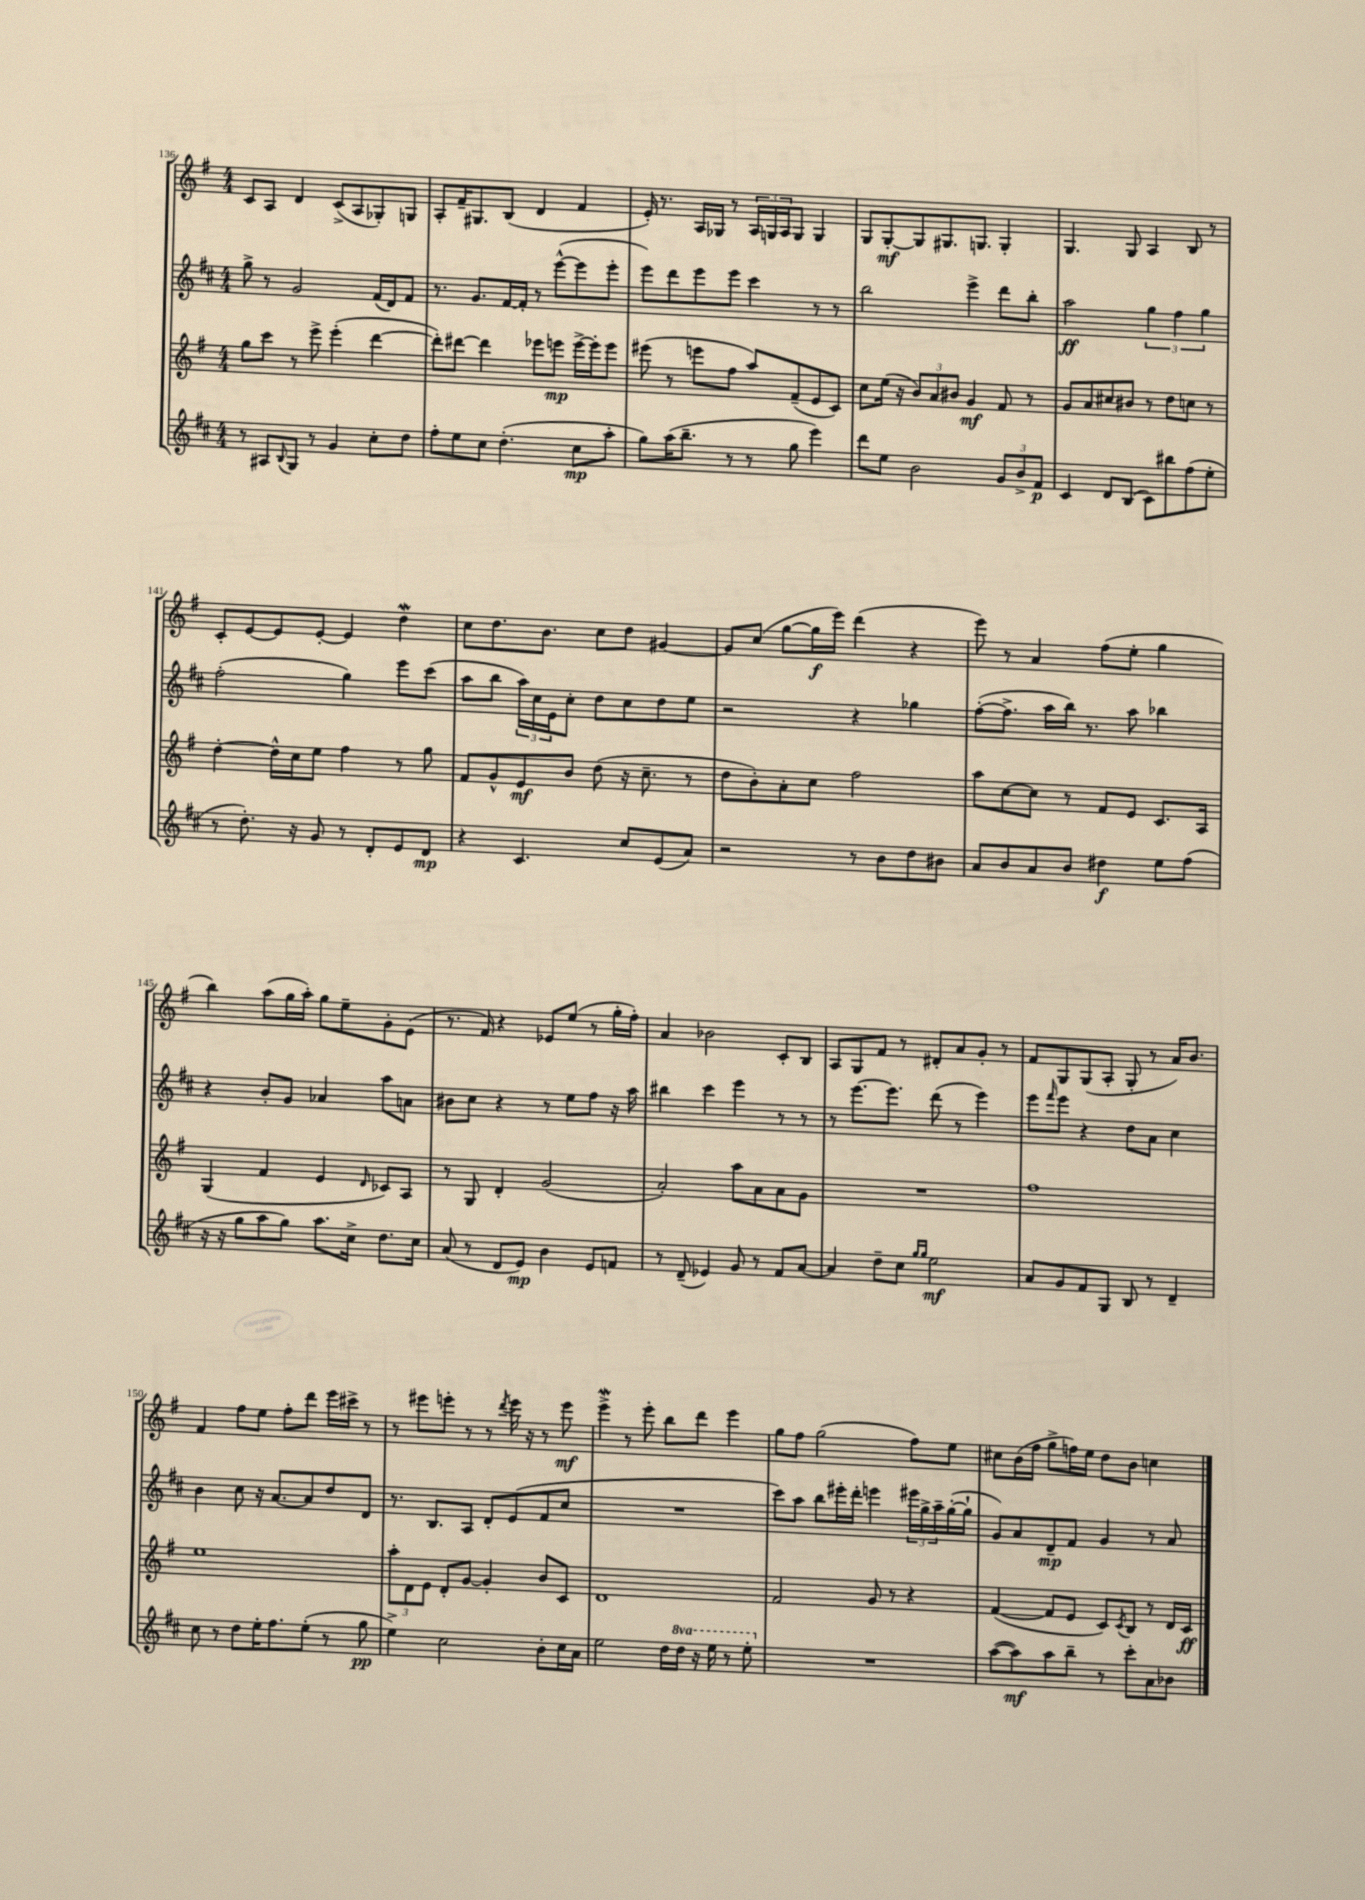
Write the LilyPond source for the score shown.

<<
\new StaffGroup <<
\new Staff = "s0" {
    \clef treble \key g \major \numericTimeSignature \time 4/4
    c'8 a8 d'4 c'8->( a8 ges8-.) g8 |
    a8-. fis'16-- gis8. b8( d'4 fis'4 |
    e'16-.) r8. a16 ges16 r8 \tuplet 3/2 { a16 g16 a16 } g8 g4 |
    g8 g8~-.\mf g8 gis8. g8. g4-. |
    g4. g8 a4 b8 r8 |
    c'8-. e'8~ e'8 e'8~-. e'4 d''4\mordent |
    c''8 d''8. b'8. c''8 d''8 gis'4~ |
    gis'8 c''8( g''8~ g''16\f e'''16) d'''4( r4 |
    e'''8) r8 a'4 fis''8( e''8-. g''4 |
    b''4) a''8( g''16 a''16-.) g''8 e''8-- g'8-. e'8( |
    r8. fis'16) r4 ees'8 e''8( r8 g''16-. fis''16-.) |
    a'4 bes'2 c'8-. b8 |
    a8 g8 fis'8 r8 dis'8-. a'8 g'8-. r8 |
    fis'8 g8 g8( a8-. g8-. r8 a'16) b'8. |
    fis'4 fis''8 e''8 fis''8-. d'''8 e'''16 cis'''16-> r8 |
    r8 eis'''8 e'''8-. r8 r8 \acciaccatura { d'''8 } e'''16 r16 r8 e'''8\mf |
    e'''4->\mordent r8 e'''8-. b''8 d'''8 e'''4 |
    g''8 fis''8 g''2( fis''8) e''8 |
    cis''8 b'16( fis''16 g''8-> f''16) e''16 d''8 b'8 c''4 \bar "|." |
}
\new Staff = "s1" {
    \clef treble \key d \major \numericTimeSignature \time 4/4
    g''8-> r8 g'2 fis'16( d'16) fis'8 |
    r8. g'8. fis'16~ fis'16-. r8 e'''8~-^( e'''8 e'''8-. |
    e'''8) d'''8 e'''8 e'''8 cis'''4 r8 r8 |
    b''2 e'''4-> d'''8 b''8-. |
    a''2\ff \tuplet 3/2 { g''4 fis''4 g''4 } |
    fis''2-.( g''4) e'''8 cis'''8( |
    a''8 b''8 \tuplet 3/2 { a''16) cis''16 e'16 } cis''8-. d''8 cis''8 d''8 e''8 |
    r2 r4 ges''4 |
    fis''8~-.( fis''8.-> a''16 b''16) r8. a''8 bes''4 |
    r4 b'8-. g'8 aes'4 a''8 a'8 |
    bis'8 cis''8 r4 r8 e''8 fis''8 r16 a''16 |
    bis''4 cis'''4 e'''4 r8 r8 |
    r8 e'''8.~ e'''8. d'''8( r8 e'''4) |
    e'''8 \grace { fis'''16 } e'''8 r4 d''8 a'8 cis''4 |
    b'4 cis''8 r16 a'8.~ a'8 d''8 d'8 |
    r8. b8. a8 d'8-. e'8( fis'8 cis''8 |
    R1 |
    cis'''8) a''8 b''8 eis'''16-. d'''16-. e'''4 \tuplet 3/2 { eis'''16 g''16-> a''16-- } g''16~-.( g''16-! |
    g'8) a'8 d'8--\mp fis'8 g'4 r8 a'8 \bar "|." |
}
\new Staff = "s2" {
    \clef treble \key g \major \numericTimeSignature \time 4/4
    g''8 c'''8 r8 e'''8-> e'''4-.( d'''4~ |
    d'''8-.) dis'''8~ dis'''4 ees'''8 e'''8\mp e'''16~-> e'''16-. e'''8 |
    eis'''8( r8 e'''8 fis''8 a''8) fis'8--( e'8 c'8) |
    c''8 e''16( r16 \tuplet 3/2 { b'8) a'8 bis'8 } g'4\mf fis'8 r8 |
    g'8 a'8 cis''8 bis'8 r8 d''8 c''8 r8 |
    d''4~-. d''16-^ c''16 e''8 fis''4 r8 g''8 |
    fis'8 g'8-^ e'8\mf b'8 d''8( r16 c''8.-- r8 |
    d''8 b'8-.) a'8-. c''8 fis''2 |
    a''8 c''8~ c''8 r8 fis'8 e'8 c'8. a16 |
    g4( fis'4 e'4 \grace { d'16 } ces'8) a8 |
    r8 g8 d'4-. g'2( |
    a'2-.) a''8 a'8 a'8 g'8 |
    R1 |
    fis''1 |
    e''1 |
    \tuplet 3/2 { a''8-. d'8 e'8 } d'8-. g'8~ g'4-. b'8 c'8 |
    d'1 |
    fis'2 g'8 r8 r4 |
    fis'4~( fis'8 e'8 c'8) \acciaccatura { c'8 } b8 r8 d'16 c'16\ff \bar "|." |
}
\new Staff = "s3" {
    \clef treble \key d \major \numericTimeSignature \time 4/4 \set Staff.ottavationMarkups = #ottavation-simple-ordinals
    r8 ais8 \appoggiatura { b8 } g8 r8 g'4 cis''8-. d''8 |
    fis''8-. e''8 cis''8 d''4.-.( cis''8\mp a''8-. |
    g''8) a''16( b''8.-- r8 r8 g''8 e'''4) |
    d'''8 e''8 b'2 \tuplet 3/2 { g'8 b'8-> fis'8\p } |
    cis'4 d'8 b8( cis'8) bis''8 fis''8( e''8-. |
    r8 d''8.-.) r16 g'8 r8 d'8-. e'8 d'8\mp |
    r4 cis'4. cis''8 e'8( a'8) |
    r2 r8 b'8 d''8 bis'8 |
    a'8 b'8 a'8 b'8 dis''4\f e''8 fis''8( |
    r16 r16 g''8 a''8 g''8) a''8. cis''16-> d''8. cis''16 |
    a'8( r8 d'8 e'8\mp) b'4 e'8 f'8 |
    r8 d'8--( ees'4) g'8 r8 fis'8 a'8~ |
    a'4 d''8-- cis''8 \grace { g''16 g''16 } e''2\mf |
    a'8 g'8 fis'8 g8 b8 r8 d'4-- |
    cis''8 r8 d''8 e''16-. fis''8. e''8-.( r8 g''8\pp |
    e''4->) cis''2 b'8-. cis''16 a'16 |
    e''2 d''16 \ottava #1 d'''16 r16 e'''16 r8 e'''8-. \ottava #0 |
    R1 |
    a''8~( a''8\mf) a''8 b''8-- r8 cis'''8-. a'8 bes'8 \bar "|." |
}
>>
>>
\layout { \context { \Score currentBarNumber = #136 } }
